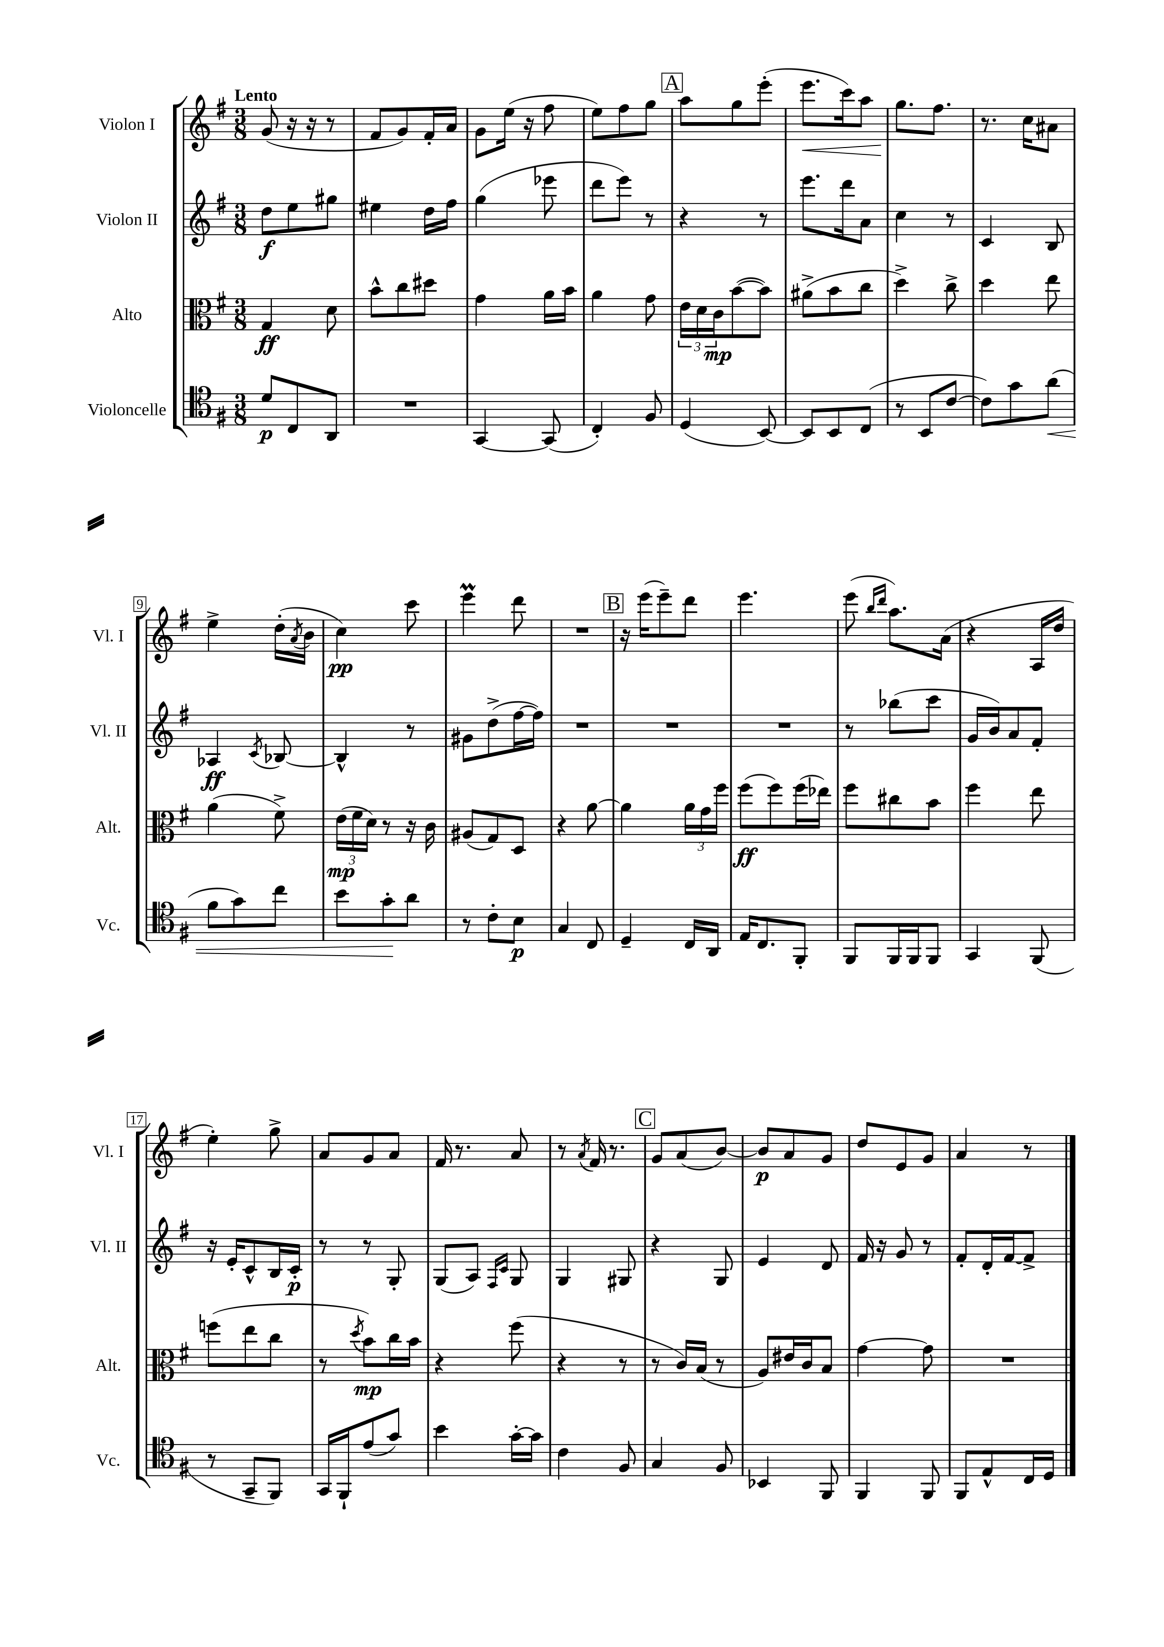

**kern	**kern	**kern	**kern
*staff4	*staff3	*staff2	*staff1
*clefC4	*clefC3	*clefG2	*clefG2
*k[f#]	*k[f#]	*k[f#]	*k[f#]
*M3/8	*M3/8	*M3/8	*M3/8
8d	4G	8dd	(8g
8C	.	8ee	16r
.	.	.	16r
8AA	8d	8gg#	8r
=	=	=	=
4.r	8b^^	4ee#	8f#
.	8cc	.	8g)
.	8dd#	16dd	16f#'
.	.	16ff#	16a
=	=	=	=
[4GG	4g	(4gg	8g
.	.	.	(16ee
.	.	.	16r
(8GG]	16a	8eee-	8ff#
.	16b	.	.
=	=	=	=
4C')	4a	8ddd	8ee)
.	.	8eee)	8ff#
8F#	8g	8r	8gg
=	=	=	=
(4D	24e	4r	8aa
.	24d	.	.
.	24c	.	.
.	([8b	.	8gg
[8BB)	8b])	8r	(8eee'
=	=	=	=
8BB]	(8a#^	8.eee	8.eee
8BB	8b	.	.
.	.	16ddd	16ccc)
(8C	8cc	8a	8aa
=	=	=	=
8r	4dd^)	4cc	8.gg
8BB	.	.	.
.	.	.	8.ff#
[8c	8cc^	8r	.
=	=	=	=
8c])	4dd	4c	8.r
8g	.	.	.
.	.	.	16cc
(8a	8ee	8B	8a#
=	=	=	=
8f#	(4a	4A-	4ee^
8g)	.	.	.
.	.	8qc	.
8cc	8f#^)	[8B-	(16dd'
.	.	.	8qa
.	.	.	16b
=	=	=	=
8b	(24e	4B-^^]	4cc)
.	24f#	.	.
.	24d)	.	.
8g'	8r	.	.
8a	16r	8r	8ccc
.	16c	.	.
=	=	=	=
8r	(8A#	8g#	4eee
8c'	8G)	(8dd^	.
8B	8D	[16ff#	8ddd
.	.	16ff#])	.
=	=	=	=
4G	4r	4.r	4.r
8C	[8a	.	.
=	=	=	=
4D~	4a]	4.r	16r
.	.	.	(16eee
.	.	.	8eee~)
16C	24a	.	8ddd
.	24g	.	.
16AA	.	.	.
.	24ff#	.	.
=	=	=	=
16E	(8ff#	4.r	4.eee
8.C	.	.	.
.	8ff#)	.	.
8FF#'	(16ff#	.	.
.	16ee-)	.	.
=	=	=	=
8FF#	8ff#	8r	(8eee
.	.	.	16qqbb
.	.	.	16qqddd
16FF#	8cc#	(8bb-	8.aa)
16FF#	.	.	.
8FF#	8b	8ccc	.
.	.	.	(16a
=	=	=	=
4GG	4ff#	16g	4r
.	.	16b)	.
.	.	8a	.
(8FF#	8ee	8f#'	16A
.	.	.	16dd
=	=	=	=
8r	(8ff	16r	4ee')
.	.	16e'	.
8GG~	8ee	8c^^	.
8FF#)	8cc	16B	8gg^
.	.	16c'	.
=	=	=	=
16GG	8r	8r	8a
16FF#`	.	.	.
.	8qdd	.	.
(8e	8b)	8r	8g
8g)	16cc	8G'	8a
.	16b	.	.
=	=	=	=
4b	4r	(8G	16f#
.	.	.	8.r
.	.	8A)	.
.	.	16qqF#	.
.	.	16qqc	.
[16g'	(8ff#	8G	8a
16g]	.	.	.
=	=	=	=
4c	4r	4G	8r
.	.	.	8qa
.	.	.	16f#
.	.	.	8.r
8F#	8r	8G#	.
=	=	=	=
4G	8r	4r	8g
.	16c)	.	(8a
.	(16B	.	.
8F#	8r	8G	[8b)
=	=	=	=
4BB-	8A)	4e	8b]
.	16e#	.	8a
.	16c	.	.
8FF#	8B	8d	8g
=	=	=	=
4FF#	[4g	16f#	8dd
.	.	16r	.
.	.	8g	8e
8FF#	8g]	8r	8g
=	=	=	=
8FF#	4.r	8f#'	4a
8E^^	.	16d'	.
.	.	[16f#	.
16C	.	8f#^]	8r
16D	.	.	.
==	==	==	==
*-	*-	*-	*-
